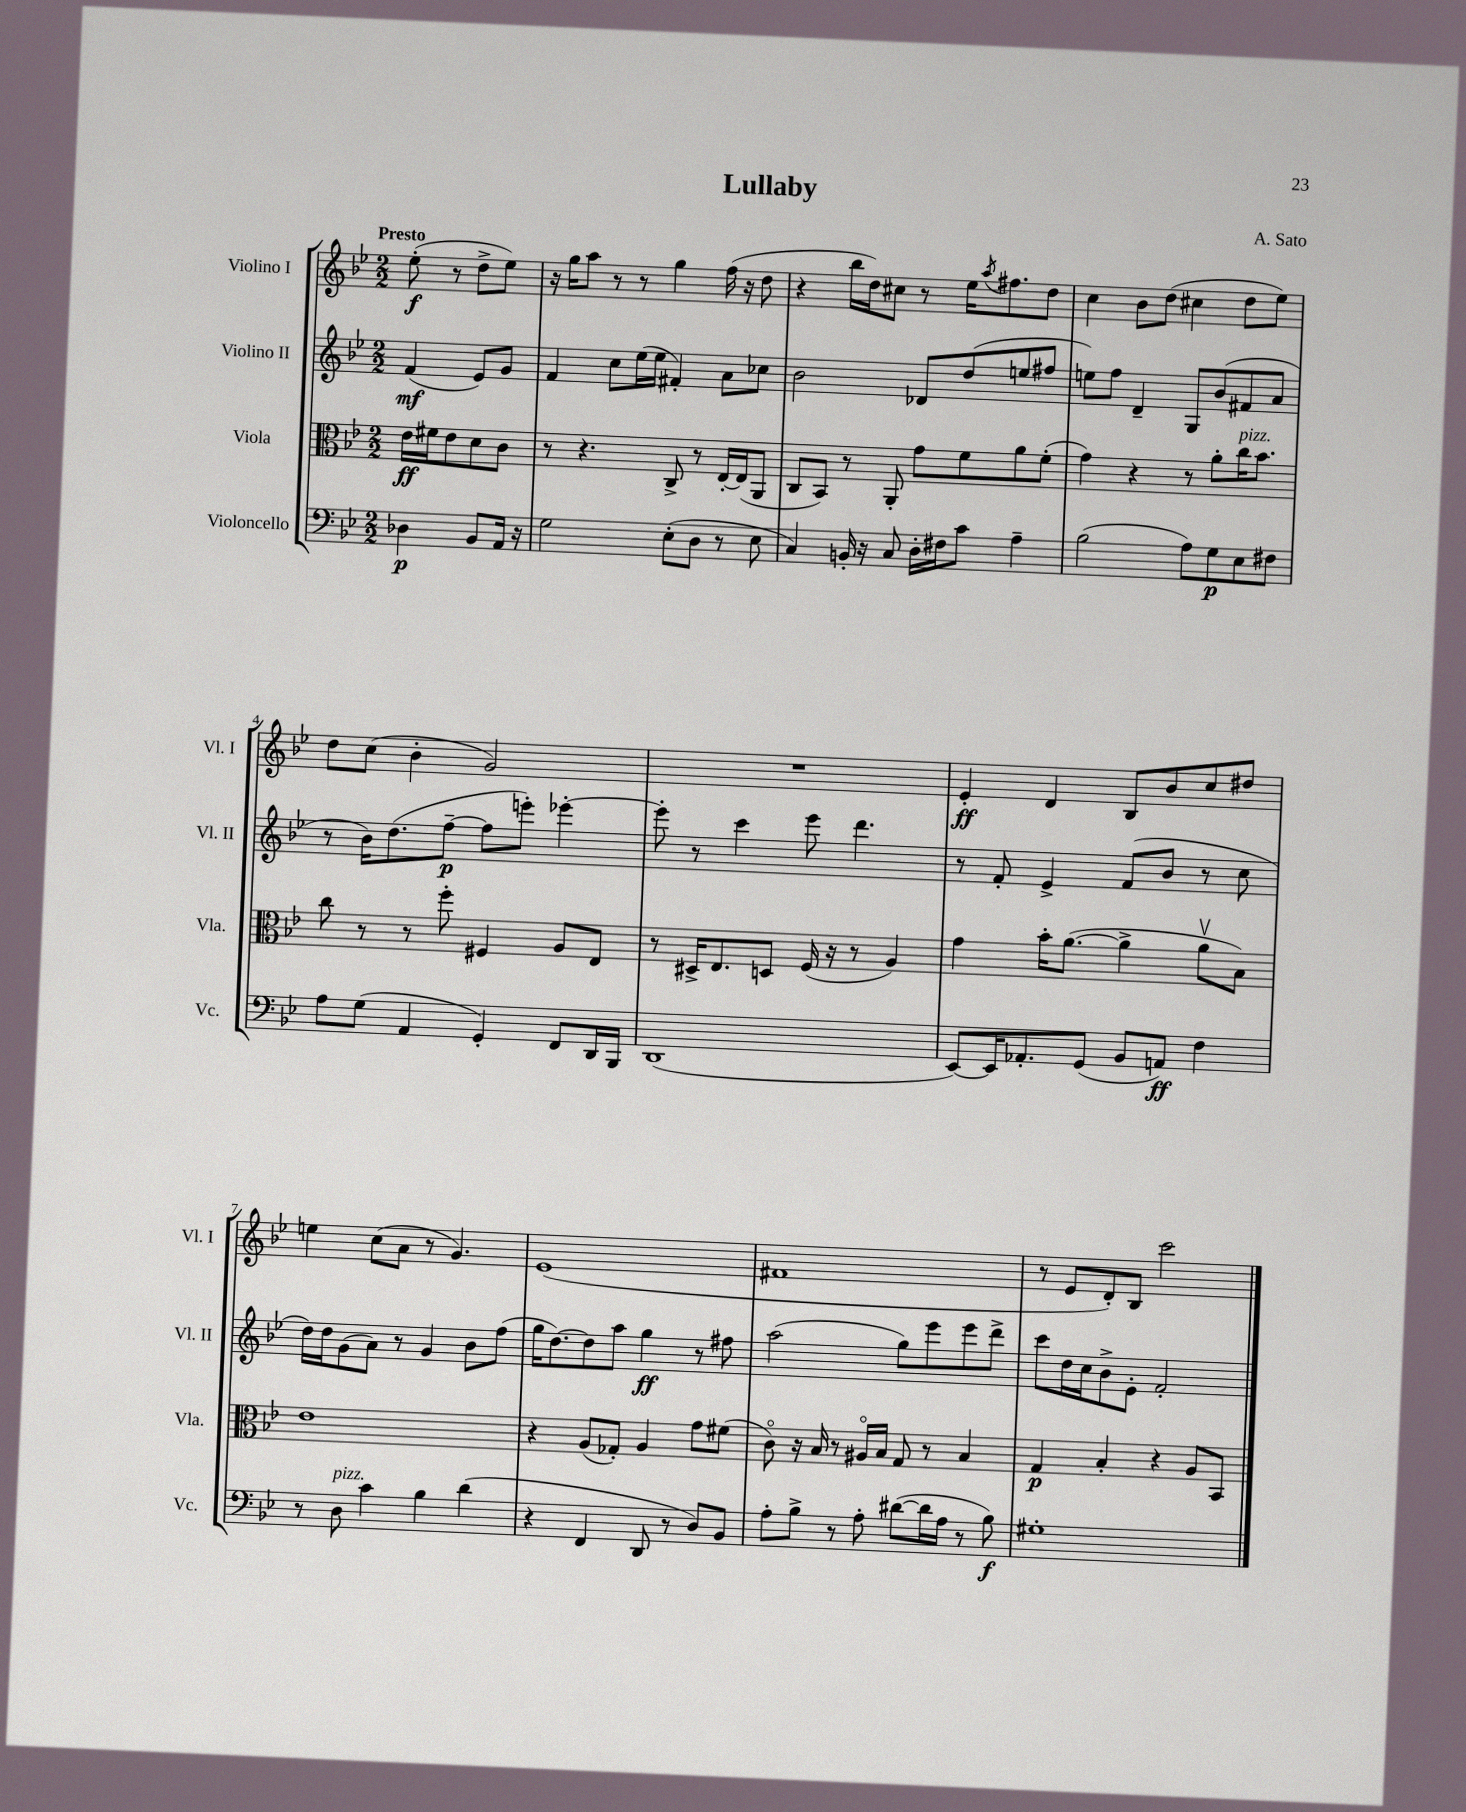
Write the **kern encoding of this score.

**kern	**dynam	**kern	**dynam	**kern	**dynam	**kern	**dynam
*part4	*part4	*part3	*part3	*part2	*part2	*part1	*part1
*staff4	*staff4	*staff3	*staff3	*staff2	*staff2	*staff1	*staff1
*I"Violoncello	*	*I"Viola	*	*I"Violino II	*	*I"Violino I	*
*I'Vc.	*	*I'Vla.	*	*I'Vl. II	*	*I'Vl. I	*
*clefF4	*	*clefC3	*	*clefG2	*	*clefG2	*
*k[b-e-]	*	*k[b-e-]	*	*k[b-e-]	*	*k[b-e-]	*
*M2/2	*	*M2/2	*	*M2/2	*	*M2/2	*
=	=	=	=	=	=	=	=
!	!	!	!	!	!	!LO:TX:a:B:t=Presto	!
4D-X\	p	16e-\LL	ff	(4f/	mf	(8ee-'\	f
.	.	16f#X\J	.	.	.	.	.
.	.	8e-\	.	.	.	8r	.
8BB-/L	.	8d\	.	8e-/L)	.	8dd^\L	.
16AA/Jk	.	8c\J	.	8g/J	.	8ee-\J)	.
16r	.	.	.	.	.	.	.
=1	=1	=1	=1	=1	=1	=1	=1
2G\	.	8r	.	4f/	.	16r	.
.	.	.	.	.	.	16gg\KL	.
.	.	4.r	.	.	.	8aa\J	.
.	.	.	.	8cc\L	.	8r	.
.	.	.	.	(16ee-\L	.	8r	.
.	.	.	.	16ee-\JJ	.	.	.
(8E-'\L	.	8C^/	.	4f#X'/)	.	4gg\	.
8D\J	.	8r	.	.	.	.	.
8r	.	[16E-'/LL	.	8a\L	.	(16ff\	.
.	.	(16E-/J]	.	.	.	16r	.
8E-\	.	8AA/J	.	8cc-X\J	.	8dd\	.
=2	=2	=2	=2	=2	=2	=2	=2
4C/)	.	8C/L	.	2b-\	.	4r	.
.	.	8BB-/J)	.	.	.	.	.
16BBn'/	.	8r	.	.	.	16bb-\LL	.
16r	.	.	.	.	.	16dd\J)	.
8C/	.	8AA'/	.	.	.	8cc#X\J	.
16D'\LL	.	8g\L	.	8d-X/L	.	8r	.
16F#X\J	.	.	.	.	.	.	.
8c\J	.	8f\	.	(8dd/	.	16ee-\KL	.
.	.	.	.	.	.	8qaa/	.
.	.	.	.	.	.	8.ff#X\	.
4A~\	.	8a\	.	8een/	.	.	.
.	.	(8f'\J	.	8ff#X/J	.	8dd\J	.
=3	=3	=3	=3	=3	=3	=3	=3
(2B-\	.	4g\)	.	8een\L)	.	4cc\	.
.	.	.	.	8ff\J	.	.	.
.	.	4r	.	4d~/	.	8b-\L	.
.	.	.	.	.	.	(8dd\J	.
8A\L)	.	8r	.	8G/L	.	4cc#X\	.
8G\	p	8a'\L	.	(8b-/	.	.	.
!	!	!LO:TX:a:i:t=pizz.	!	!	!	!	!
8E-\	.	16cc\K	.	8f#X/	.	8dd\L	.
.	.	8.b-\J	.	.	.	.	.
8F#X\J	.	.	.	8a/J	.	8ee-\J)	.
!!LO:LB:g=z
=4	=4	=4	=4	=4	=4	=4	=4
8A\L	.	8cc\	.	8r	.	8dd\L	.
(8G\J	.	8r	.	16b-\KL)	.	(8cc\J	.
.	.	.	.	(8.dd\	.	.	.
4AA/	.	8r	.	.	.	4b-'\	.
.	.	8ff'\	.	[8ff~\J	p	.	.
4GG'/)	.	4F#X/	.	8ff\L]	.	2g/)	.
.	.	.	.	8eeen'\J)	.	.	.
8FF/L	.	8A/L	.	[4eee-X'\	.	.	.
16DD/L	.	8E-/J	.	.	.	.	.
16BBB-/JJ	.	.	.	.	.	.	.
=5	=5	=5	=5	=5	=5	=5	=5
(1DD	.	8r	.	8eee-'\]	.	1r	.
.	.	16D#X^/KL	.	8r	.	.	.
.	.	8.E-/	.	.	.	.	.
.	.	.	.	4ccc\	.	.	.
.	.	8Dn/J	.	.	.	.	.
.	.	(16F/	.	8eee-\	.	.	.
.	.	16r	.	.	.	.	.
.	.	8r	.	4.ddd\	.	.	.
.	.	4A/)	.	.	.	.	.
=6	=6	=6	=6	=6	=6	=6	=6
[8EE-/L)	.	4g\	.	8r	.	4e-'/	ff
16EE-/K]	.	.	.	8f'/	.	.	.
8.AA-X'/	.	.	.	.	.	.	.
.	.	16b-'\KL	.	4e-^/	.	4d/	.
.	.	([8.a\J	.	.	.	.	.
(8GG/J	.	.	.	.	.	.	.
8BB-/L	.	4a^\]	.	(8f/L	.	8B-/L	.
8AAn/J)	ff	.	.	8b-/J	.	8b-/	.
4F\	.	8av\L	.	8r	.	8cc/	.
.	.	8B-\J)	.	8cc\	.	8dd#X/J	.
!!LO:LB:g=z
=7	=7	=7	=7	=7	=7	=7	=7
8r	.	1e-	.	16dd\LL)	.	4een\	.
.	.	.	.	16dd\J	.	.	.
!LO:TX:a:i:t=pizz.	!	!	!	!	!	!	!
8D\	.	.	.	(8g\	.	.	.
4c\	.	.	.	8a\J)	.	(8cc\L	.
.	.	.	.	8r	.	8a\J	.
4B-\	.	.	.	4g/	.	8r	.
.	.	.	.	.	.	4.g/)	.
(4d\	.	.	.	8b-\L	.	.	.
.	.	.	.	(8ff\J	.	.	.
=8	=8	=8	=8	=8	=8	=8	=8
4r	.	4r	.	16gg\KL	.	(1e-	.
.	.	.	.	[8.dd\)	.	.	.
4FF/	.	(8A/L	.	8dd\]	.	.	.
.	.	8G-X'/J)	.	8aa\J	.	.	.
8DD/	.	4A/	.	4gg\	ff	.	.
8r	.	.	.	.	.	.	.
8D/L)	.	8g\L	.	8r	.	.	.
8BB-/J	.	(8f#X\J	.	8ff#X\	.	.	.
=9	=9	=9	=9	=9	=9	=9	=9
8A'\L	.	8c\)	.	(2aa\	.	1f#X	.
8B-^\J	.	16r	.	.	.	.	.
.	.	16B-/	.	.	.	.	.
8r	.	8r	.	.	.	.	.
8A'\	.	16A#X/LL	.	.	.	.	.
.	.	16B-/JJ	.	.	.	.	.
([8d#X\L	.	8G/	.	8gg\L)	.	.	.
16d#\L]	.	8r	.	8eee-\	.	.	.
16A\JJ	.	.	.	.	.	.	.
8r	.	4B-/	.	8eee-\	.	.	.
8B-\)	f	.	.	8ddd^\J	.	.	.
=10	=10	=10	=10	=10	=10	=10	=10
1G#X'	.	4G/	p	8ccc\L	.	8r	.
.	.	.	.	16dd\L	.	8e-/L	.
.	.	.	.	16cc\J	.	.	.
.	.	4B-'/	.	8b-^\	.	8d'/)	.
.	.	.	.	8e-'\J	.	8B-/J	.
.	.	4r	.	2f'/	.	2ccc\	.
.	.	8A/L	.	.	.	.	.
.	.	8BB-/J	.	.	.	.	.
==	==	==	==	==	==	==	==
*-	*-	*-	*-	*-	*-	*-	*-
